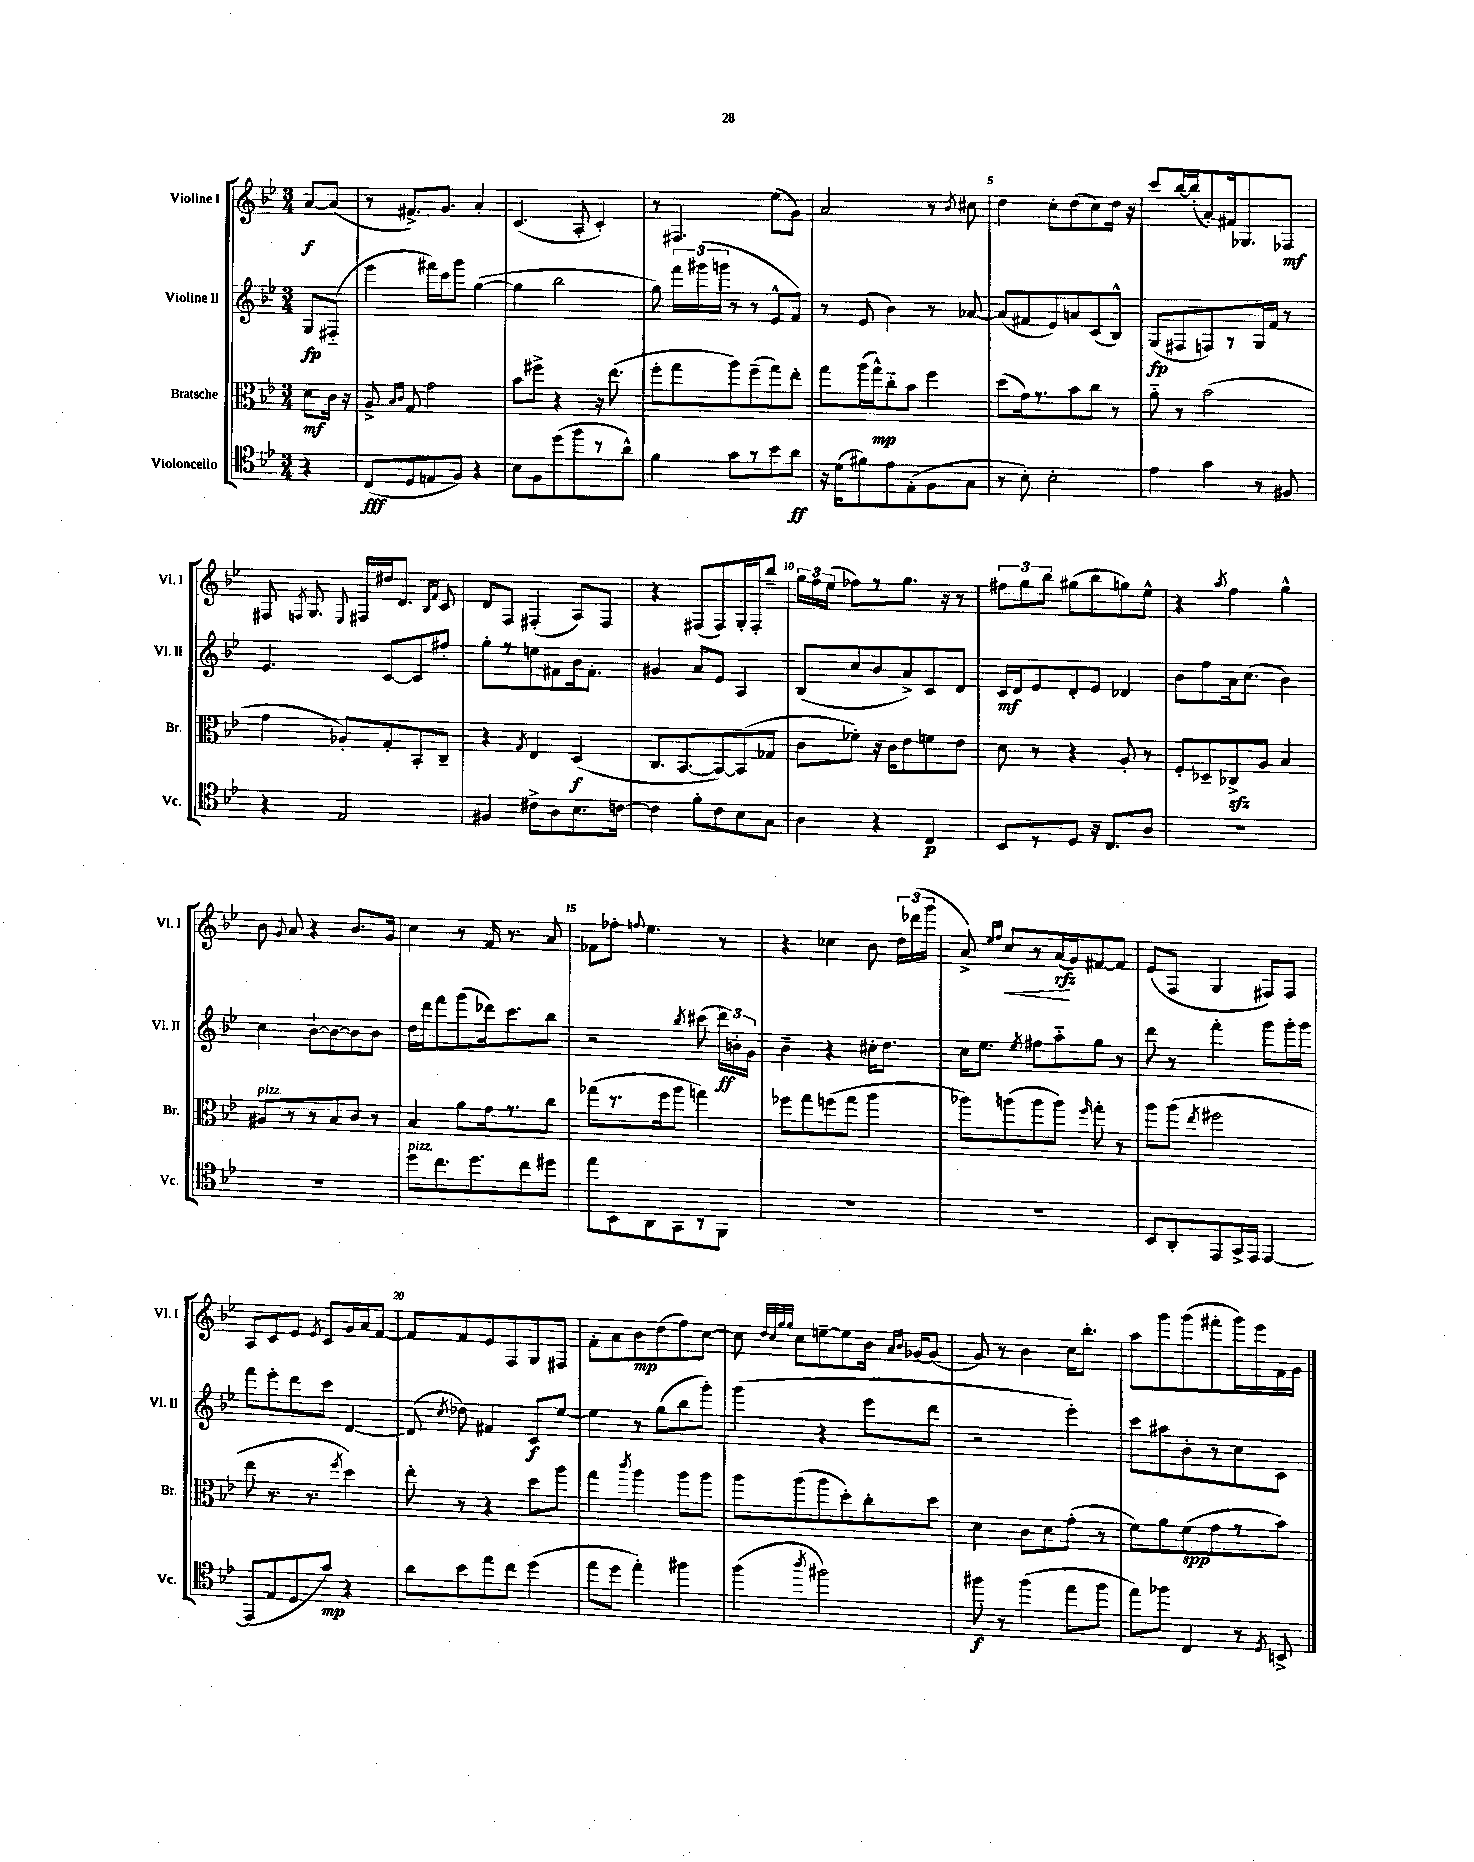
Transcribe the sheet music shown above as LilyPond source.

<<
\new StaffGroup <<
\new Staff = "s0" \with { instrumentName = "Violine I" shortInstrumentName = "Vl. I" } {
    \clef treble \key bes \major \numericTimeSignature \time 3/4 \partial 4
    \autoBeamOff a'8[~\f a'8]( |
    r8 fis'8.[->) g'8.] a'4-. |
    c'4.( a8-. c'4-.) |
    r8 fis4. ees''8[( g'8]) |
    a'2 r8 \acciaccatura { bes'8 } cis''8 |
    d''4 c''8[-. d''8( c''8) d''16] r16 |
    c'''8[ bes''16~ bes''16-.( a'8-.) fis'16 ges8. fes8]\mf |
    fis8 \acciaccatura { f8 } g8. \appoggiatura { ees8 } fis16[ dis''16 d'8.] \grace { bes16[ f'16] } c'8 |
    d'8[ f8] fis4-.( a8[) fis8] |
    r4 fis8[( fis8) g16-. fis16-. bes''8]-- |
    \tuplet 3/2 { g''16[ f''16 ees''16]( } fes''8[) r8 g''8.] r16 r8 |
    \tuplet 3/2 { fis''8[ g''8 bes''8] } gis''8[( bes''8 g''8) ees''8]-^ |
    r4 \acciaccatura { a''8 } f''4 g''4-^ |
    bes'8 \appoggiatura { g'8 } a'8 r4 bes'8.[ g'16] |
    c''4 r8 f'16 r8. a'8 |
    fes'8[ fes''8]-. \appoggiatura { f''8 } ees''4. r8 |
    r4 ces''4 bes'8 \tuplet 3/2 { d''16[ des'''16( g'''16] } |
    a'8->) \grace { ees''16[ f''16] } c''8[\< r8 a'16\rfz\!( g'16) fis'8~ fis'8] |
    ees'8[( f8] g4 fis8[) fis8] |
    a8[ c'8 ees'8] \acciaccatura { ees'8 } c'8[ g'16 a'16 f'8]~ |
    f'8[ f'8 ees'8 f8 g8 fis8] |
    f'8[-. a'8 bes'8\mp d''8( f''8) c''8]~ |
    c''8 \grace { d''32[ c''32 g''32 g''32] } c''8[ e''8~-- e''8 bes'16] \grace { a'16[ bes'16] } ges'16[~ ges'8]( |
    g'8) r8 bes'4 c''16[ bes''8.]-. |
    a''8[ g'''8 g'''8( fis'''8-. g'''16) ees'''16 f'16 g'16] \bar "|." |
}
\new Staff = "s1" \with { instrumentName = "Violine II" shortInstrumentName = "Vl. II" } {
    \clef treble \key bes \major \numericTimeSignature \time 3/4 \partial 4
    \autoBeamOff g8[\fp fis8]-_( |
    ees'''4 fis'''16[) c'''16 g'''8] g''4~( |
    g''4 bes''2 |
    g''8) \tuplet 3/2 { f'''16[ gis'''16( g'''16] } r8 r8 ees'8[-^ f'8]) |
    r8 ees'8( bes'4) r8 aes'8~ |
    aes'8[( fis'8 ees'8) a'8 c'8( bes8]-^) |
    g8[\fp( fis8 f8) r8 g16 f'16] r8 |
    ees'4. c'8[~ c'8 fis''8]-. |
    g''8[-. r8 e''8 fis'8 bes'16 fis'8.]-. |
    gis'4 a'8[ ees'8] a4 |
    bes8[( c''8 bes'8 a'8->) c'8 d'8] |
    c'16[\mf d'16 ees'8 d'8-. ees'8] des'4 |
    bes'8[ f''8 a'16 c''8.]( bes'4) |
    c''4 bes'8[~-! bes'8~ bes'8 bes'8] |
    d''16[ d'''16 f'''8 g'''8( des'''16) c'''8. bes''8] |
    r2 \acciaccatura { bes''8 } cis'''8( \tuplet 3/2 { d'''16[\ff) b'16-. g'16] } |
    bes'4-- r4 cis''16[-. d''8.] |
    c''16[ ees''8.] \acciaccatura { ees''8 } fis''8[ a''8-_ g''8] r8 |
    d'''8 r8 f'''4-. g'''8[ g'''16-. g'''16] |
    f'''8[ ees'''8-. d'''8 c'''8] d'4~ |
    d'8( \acciaccatura { c''8 } des''8) fis'4 c'8[\f ees''8]~ |
    ees''4 r8 g''8[( bes''8 g'''8]-.) |
    g'''4( r4 ees'''8[ d'''8] |
    r2 ees'''4-.) |
    c'''8[ ais''8 bes'8-. r8 c''8 c'8] \bar "|." |
}
\new Staff = "s2" \with { instrumentName = "Bratsche" shortInstrumentName = "Br." } {
    \clef alto \key bes \major \numericTimeSignature \time 3/4 \partial 4
    \autoBeamOff d'8[\mf c'16] r16 |
    a8-> \grace { bes16[ c'16] } g8 g'2 |
    bes'8[ fis''8]-> r4 r16 ees''8.( |
    f''8[-. g''8 a''8) f''8--( g''8) ees''8]-. |
    g''8[ a''16( g''16-^\mp) c''8-_ bes'8] f''4 |
    d''8[( g'16) r8. bes'8 c''8] r8 |
    a'8-_ r8 bes'2( |
    g'4 aes8[-.) g8-. bes,8-. c8]-- |
    r4 \acciaccatura { g8 } ees4 d4\f( |
    c8.[ bes,8.~ bes,8~) bes,8( ges8] |
    c'8[ fes'8]-.) r16 c'16[ ees'8 f'8 ees'8] |
    d'8 r8 r4 a8-. r8 |
    f8[-. des8-- ces8->\sfz a8] bes4 |
    ais8[^\markup { \italic "pizz." } r8 r8 bes8 c'8] r8 |
    bes4 a'8[ g'16 r8. c''8] |
    ges''8[( r8. f''16 a''8] g''4) |
    fes''8[ g''8 f''8( g''8] a''4 |
    aes''8[) a''8( a''8 a''8]) \grace { f''16 } g''8-. r8 |
    a''8[ a''8]( \acciaccatura { ees''8 } fis''2 |
    ees''8 r8. r8. \acciaccatura { f''8 } d''4) |
    ees''8-. r8 r4 d''8[ a''8] |
    g''4 \acciaccatura { c'''8 } a''4 a''8[ a''8] |
    a''8[ a''8( a''8 d''8-.) c''8-. d''8] |
    d'4 c'8[ d'8 g'8]-.( r8 |
    f'8[) a'8 f'8\spp( g'8 r8 bes'8]) \bar "|." |
}
\new Staff = "s3" \with { instrumentName = "Violoncello" shortInstrumentName = "Vc." } {
    \clef tenor \key bes \major \numericTimeSignature \time 3/4 \partial 4
    \autoBeamOff r4 |
    c8[\fff( d8 e8 f8]) r4 |
    bes8[ f8 d''8( f''8 r8 a'8]-^) |
    f'4 g'8[ r8 bes'8 a'8]\ff |
    r16 d'16[( fis'8) ees'8 ees8-.( f8 g8] |
    r8 bes8-.) bes2-. |
    ees'4 g'4 r8 fis8 |
    r4 ees2 |
    fis4 cis'8[-> a8 bes8. c'16]~ |
    c'4 f'8[-. c'8 bes8 g8] |
    a4 r4 c4\p |
    bes,8[ r8 d8] r16 c8.[ a8] |
    R2. |
    R2. |
    d''8[^\markup { \italic "pizz." } c''8. d''8. c''8 dis''8] |
    ees''8[ bes,8 a,8 g,8 r8 f,8] |
    R2. |
    R2. |
    bes,8[ a,8-. ees,8 g,16-> ees,16] ees,4~ |
    ees,8[( ees8 d8 g'8]\mp) r4 |
    a'8[ bes'8 ees''8 c''8] d''4( |
    ees''8[ d''8] ees''4-.) fis''4 |
    f''4( \acciaccatura { a''8 } fis''2) |
    fis''8\f r8 fis''4( ees''8[ fis''8] |
    ees''8[) fes''8] c4 r8 \acciaccatura { d8 } b,8-> \bar "|." |
}
>>
>>
\layout { \context { \Score \override BarNumber.break-visibility = ##(#f #t #t) barNumberVisibility = #(every-nth-bar-number-visible 5) } }
